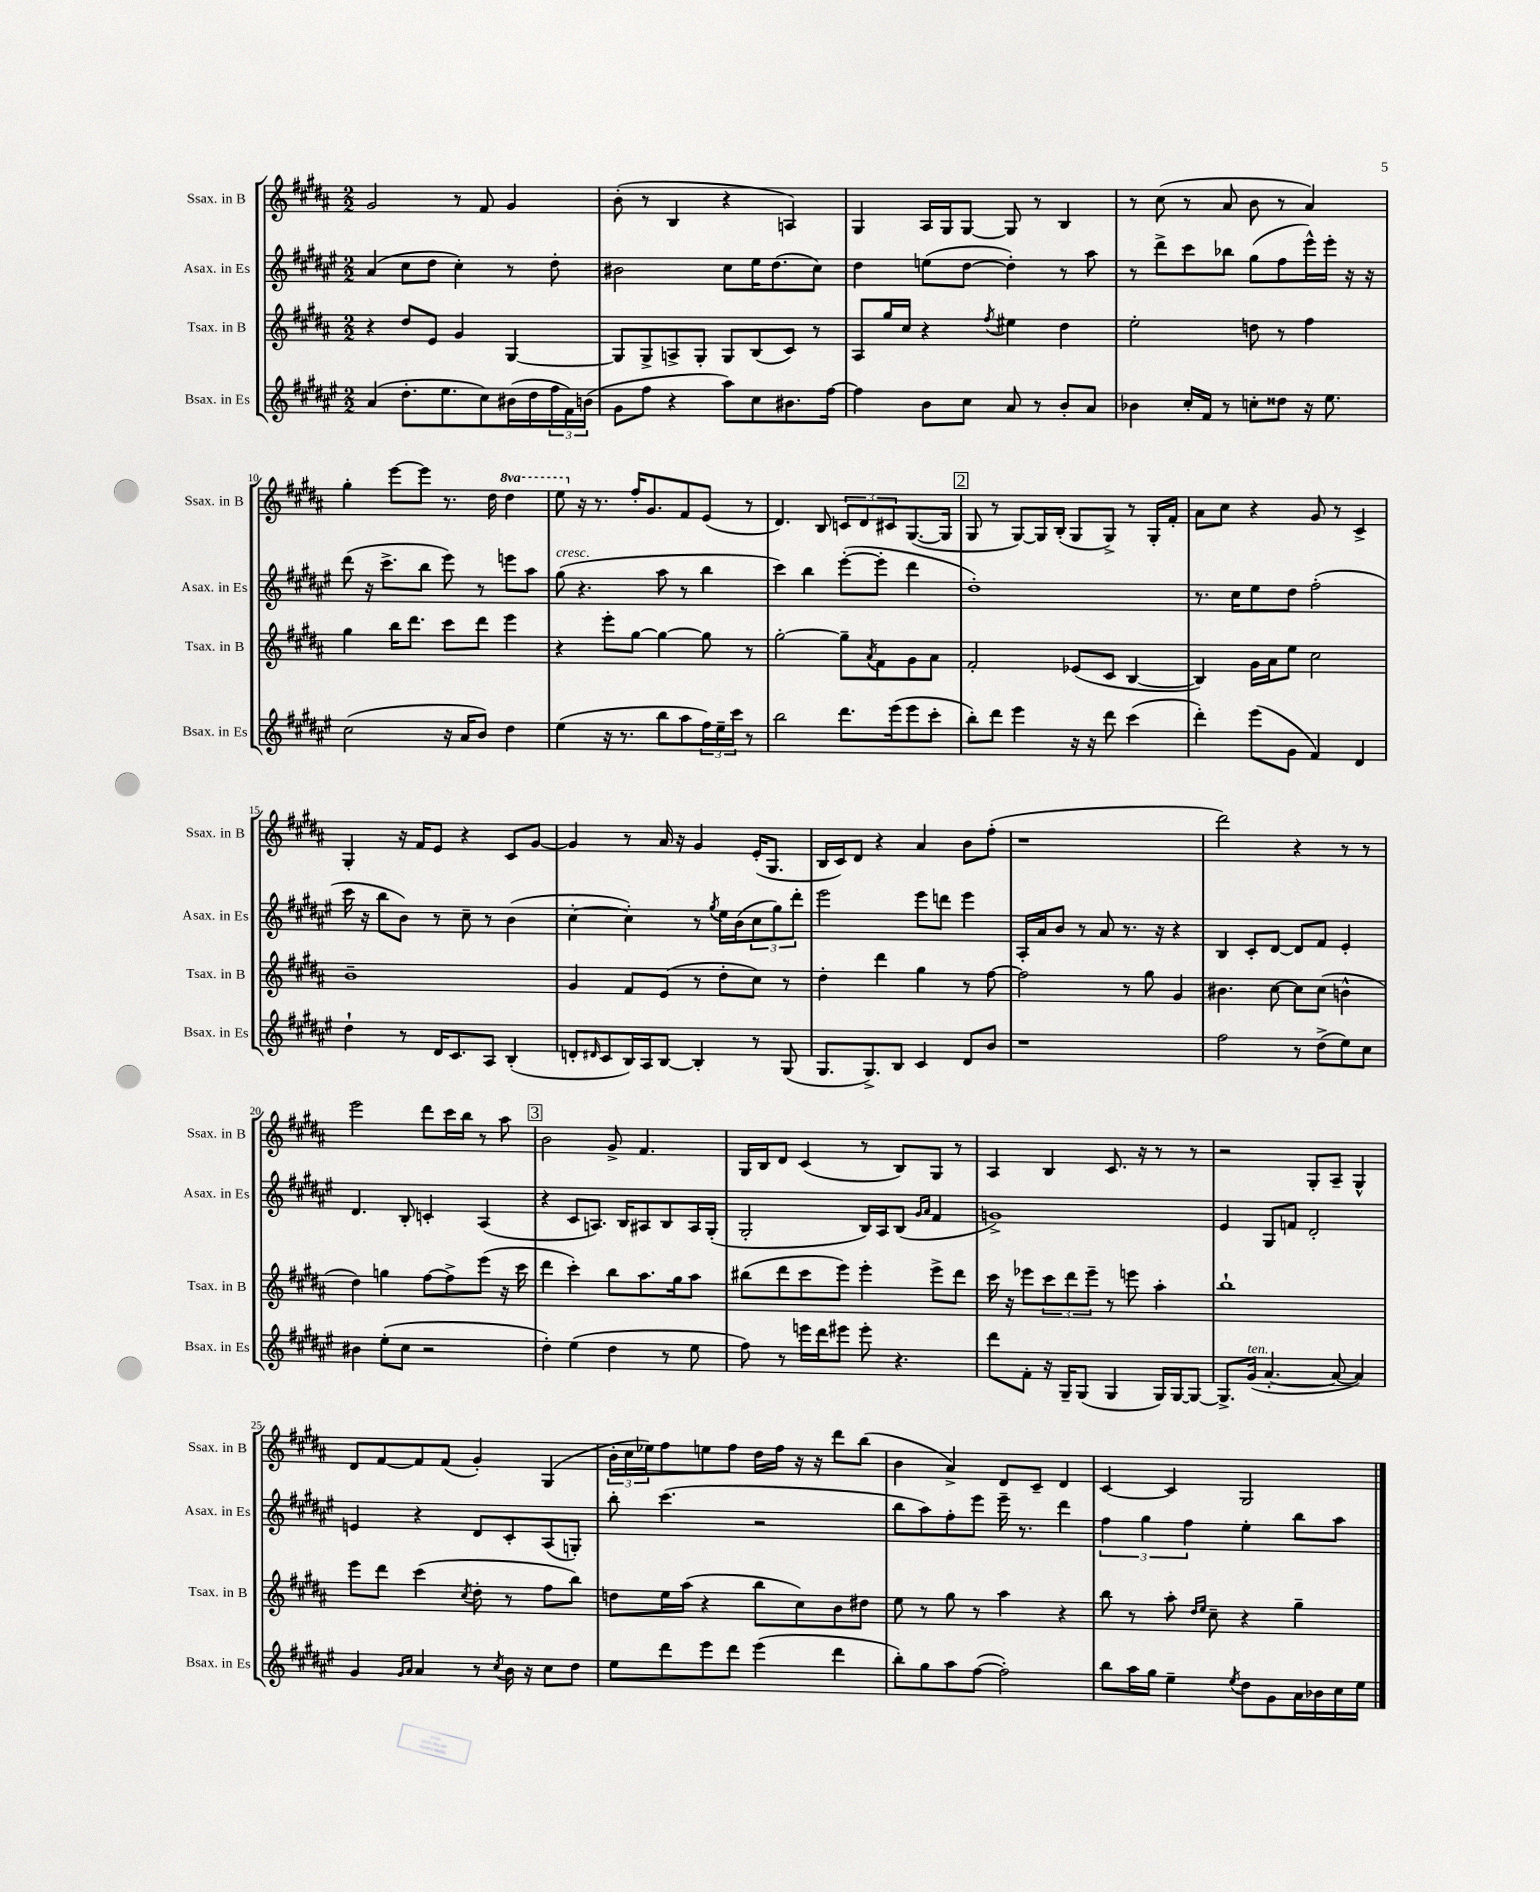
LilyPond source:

<<
\new StaffGroup <<
\new Staff = "s0" \with { instrumentName = "Ssax. in B" shortInstrumentName = "Ssax. in B" } {
    \clef treble \key b \major \numericTimeSignature \time 2/2 \set Staff.ottavationMarkups = #ottavation-simple-ordinals
    gis'2 r8 fis'8 gis'4 |
    b'8-.( r8 b4 r4 a4) |
    gis4 ais16 gis16 gis8~ gis8 r8 b4 |
    r8 cis''8( r8 ais'8 b'8 r8 ais'4) |
    gis''4-. e'''8~ e'''8 r8. dis''16 \ottava #1 dis'''4 |
    e'''8 \ottava #0 r16 r8. fis''16-. gis'8. fis'8 e'8( r8 |
    dis'4.) b8 \tuplet 3/2 { c'8 dis'8 cis'8 } gis8.~( gis16 |
    \mark \markup { \box "2" } gis8 r8 gis8~) gis16 b16-.( gis8 gis8->) r8 gis16-. fis'16-. |
    ais'8 cis''8 r4 gis'8 r8 cis'4-> |
    gis4-. r16 fis'16 e'8 r4 cis'8 gis'8~ |
    gis'4 r8 ais'16 r16 gis'4 e'16-.( gis8. |
    b16 cis'16) dis'8 r4 ais'4 b'8 fis''8-.( |
    r1 |
    dis'''2) r4 r8 r8 |
    e'''2 dis'''8 cis'''16 b''16 r8 ais''8 |
    \mark \markup { \box "3" } b'2 gis'8-> fis'4. |
    gis16 b16 dis'8 cis'4( r8 b8) gis8 r8 |
    ais4 b4 cis'8. r16 r8 r8 |
    r2 gis8-. ais8-- gis4-^ |
    dis'8 fis'8~ fis'8 fis'8( gis'4-.) gis4( |
    \tuplet 3/2 { b'16-. cis''16 ees''16) } fis''8 e''8 fis''8 dis''16 fis''16 r16 r16 dis'''8 b''8( |
    b'4 ais'4->) dis'8 cis'8-- dis'4 |
    cis'4~ cis'4 gis2 \bar "|." |
}
\new Staff = "s1" \with { instrumentName = "Asax. in Es" shortInstrumentName = "Asax. in Es" } {
    \clef treble \key fis \major \numericTimeSignature \time 2/2
    ais'4( cis''8 dis''8 cis''4-.) r8 dis''8-. |
    bis'2 cis''8 eis''16 dis''8.( cis''8) |
    dis''4 e''8( dis''8~ dis''4-.) r8 ais''8 |
    r8 dis'''8-> cis'''8 bes''8 gis''8( fis''8 eis'''16-^) eis'''16-. r16 r16 |
    dis'''8( r16 cis'''8.-> b''8 eis'''8) r8 e'''8 ais''8 |
    gis''8^\markup { \italic "cresc." }( r4. ais''8 r8 b''4 |
    cis'''4) b''4 eis'''8~-.( eis'''8-. dis'''4 |
    \mark \markup { \box "2" } dis''1-.) |
    r8. cis''16 eis''8 dis''8 fis''2-.( |
    cis'''16 r16 b''8 b'8) r8 cis''8-- r8 b'4( |
    cis''4~-. cis''4-.) r8 \acciaccatura { gis''8 } eis''16 b'16( \tuplet 3/2 { cis''8 gis''8) dis'''8-. } |
    eis'''2 eis'''8 d'''8 eis'''4 |
    ais16-. ais'16 b'8 r8 ais'8 r8. r16 r4 |
    b4 cis'8-. dis'8~ dis'8 fis'8 eis'4-. |
    dis'4. b8-. c'4-. ais4( |
    \mark \markup { \box "3" } r4 cis'8 a8.) b16 ais8 b8 ais16 gis16-.( |
    gis2-. b16) ais16 b8( \grace { gis'16 ais'16 } fis'4 |
    g'1->) |
    eis'4 gis8 f'8 dis'2-. |
    e'4 r4 dis'8 cis'8-. ais8( g8-.) |
    b''8-. cis'''4.( r2 |
    b''8 ais''8) fis''8-. eis'''8 eis'''16-- r8. dis'''4 |
    \tuplet 3/2 { fis''4 gis''4 fis''4 } eis''4-. b''8 ais''8 \bar "|." |
}
\new Staff = "s2" \with { instrumentName = "Tsax. in B" shortInstrumentName = "Tsax. in B" } {
    \clef treble \key b \major \numericTimeSignature \time 2/2
    r4 dis''8 e'8 gis'4 gis4~ |
    gis8 gis8-> a8-> gis8-. gis8 b8( cis'8) r8 |
    ais8 gis''16 cis''16 r4 \acciaccatura { fis''8 } eis''4 dis''4 |
    e''2-. d''8 r8 fis''4 |
    gis''4 b''16 dis'''8. cis'''8 dis'''8 e'''4 |
    r4 e'''8-. gis''8~ gis''4~ gis''8 r8 |
    gis''2~-. gis''8-- \acciaccatura { ais'8 } fis'8 gis'8 ais'8 |
    \mark \markup { \box "2" } fis'2-. ees'8( cis'8 b4~ |
    b4) gis'16 ais'16 e''8 cis''2 |
    b'1-- |
    gis'4 fis'8 e'8( r8 dis''8-. cis''8) r8 |
    dis''4-. dis'''4 gis''4 r8 fis''8~ |
    fis''2 r8 gis''8 gis'4 |
    bis'4. cis''8~ cis''8 cis''8( b'4-^ |
    dis''4) g''4 fis''8~ fis''8-> e'''8( r16 cis'''16 |
    \mark \markup { \box "3" } dis'''4 cis'''4-.) b''8 ais''8. gis''16 ais''8 |
    bis''8( dis'''8 cis'''8 e'''8) e'''4-. e'''8-> dis'''8 |
    cis'''16 r16 ees'''8 \tuplet 3/2 { cis'''8 dis'''8 ees'''8-- } r8 e'''8 ais''4-. |
    b''1-! |
    e'''8 dis'''8 cis'''4( \acciaccatura { cis''8 } dis''8-. r8 fis''8 b''8) |
    d''8 e''16 ais''16( r4 b''8 cis''8) b'8 dis''8 |
    e''8 r8 gis''8 r8 ais''4 r4 |
    b''8 r8 ais''8-. \grace { dis''16 e''16 } cis''8-- r4 gis''4-- \bar "|." |
}
\new Staff = "s3" \with { instrumentName = "Bsax. in Es" shortInstrumentName = "Bsax. in Es" } {
    \clef treble \key fis \major \numericTimeSignature \time 2/2
    ais'4( dis''8.-. eis''8. cis''8) bis'16( dis''16 \tuplet 3/2 { fis''16 fis'16) b'16( } |
    gis'8 fis''8 r4 ais''8) cis''8 bis'8. fis''16~ |
    fis''4 b'8 cis''8 ais'8 r8 b'8-. ais'8 |
    bes'4 cis''16-. fis'16 r8 c''8-. disis''8 r16 eis''8. |
    cis''2( r16 ais'16 b'8) dis''4 |
    eis''4( r16 r8. b''8 ais''8 \tuplet 3/2 { fis''16) eis''16-- cis'''16 } r8 |
    b''2 dis'''8. eis'''16( eis'''8 cis'''8-. |
    \mark \markup { \box "2" } b''8-.) dis'''8 eis'''4 r16 r16 dis'''8 cis'''4( |
    dis'''4-.) eis'''8( gis'8 fis'4) dis'4 |
    dis''4-! r8 dis'16 cis'8. ais8 b4-.( |
    d'8-. \grace { dis'16 } cis'8 b16) ais16 b8~ b4-. r8 gis8( |
    gis8. gis8.->) b8 cis'4 dis'8 b'8 |
    r1 |
    fis''2 r8 dis''8->( eis''8) cis''8 |
    bis'4 eis''8-.( cis''8 r2 |
    \mark \markup { \box "3" } dis''4-.) eis''4( dis''4 r8 eis''8 |
    fis''8) r8 e'''16 dis'''16 eis'''8 eis'''8-. r4. |
    dis'''8 fis'8-. r16 gis16-- gis8( gis4 gis16) gis16~ gis8~ |
    gis8.-> gis'16^\markup { \italic "ten." }( ais'4.~-. ais'8~ ais'4) |
    gis'4 \grace { gis'16 ais'16 } ais'4 r8 \acciaccatura { cis''8 } b'16 r16 cis''8 dis''8 |
    eis''8 dis'''8 eis'''8 dis'''8 eis'''4( dis'''4 |
    b''8-.) gis''8 ais''8 fis''8~( fis''2-.) |
    b''8 ais''16 gis''16 eis''4-- \acciaccatura { eis''8 } dis''8 gis'8 ais'16 bes'16 cis''16 eis''16 \bar "|." |
}
>>
>>
\layout { \context { \Score currentBarNumber = #6 \override BarNumber.break-visibility = ##(#f #t #t) barNumberVisibility = #(every-nth-bar-number-visible 5) } }
